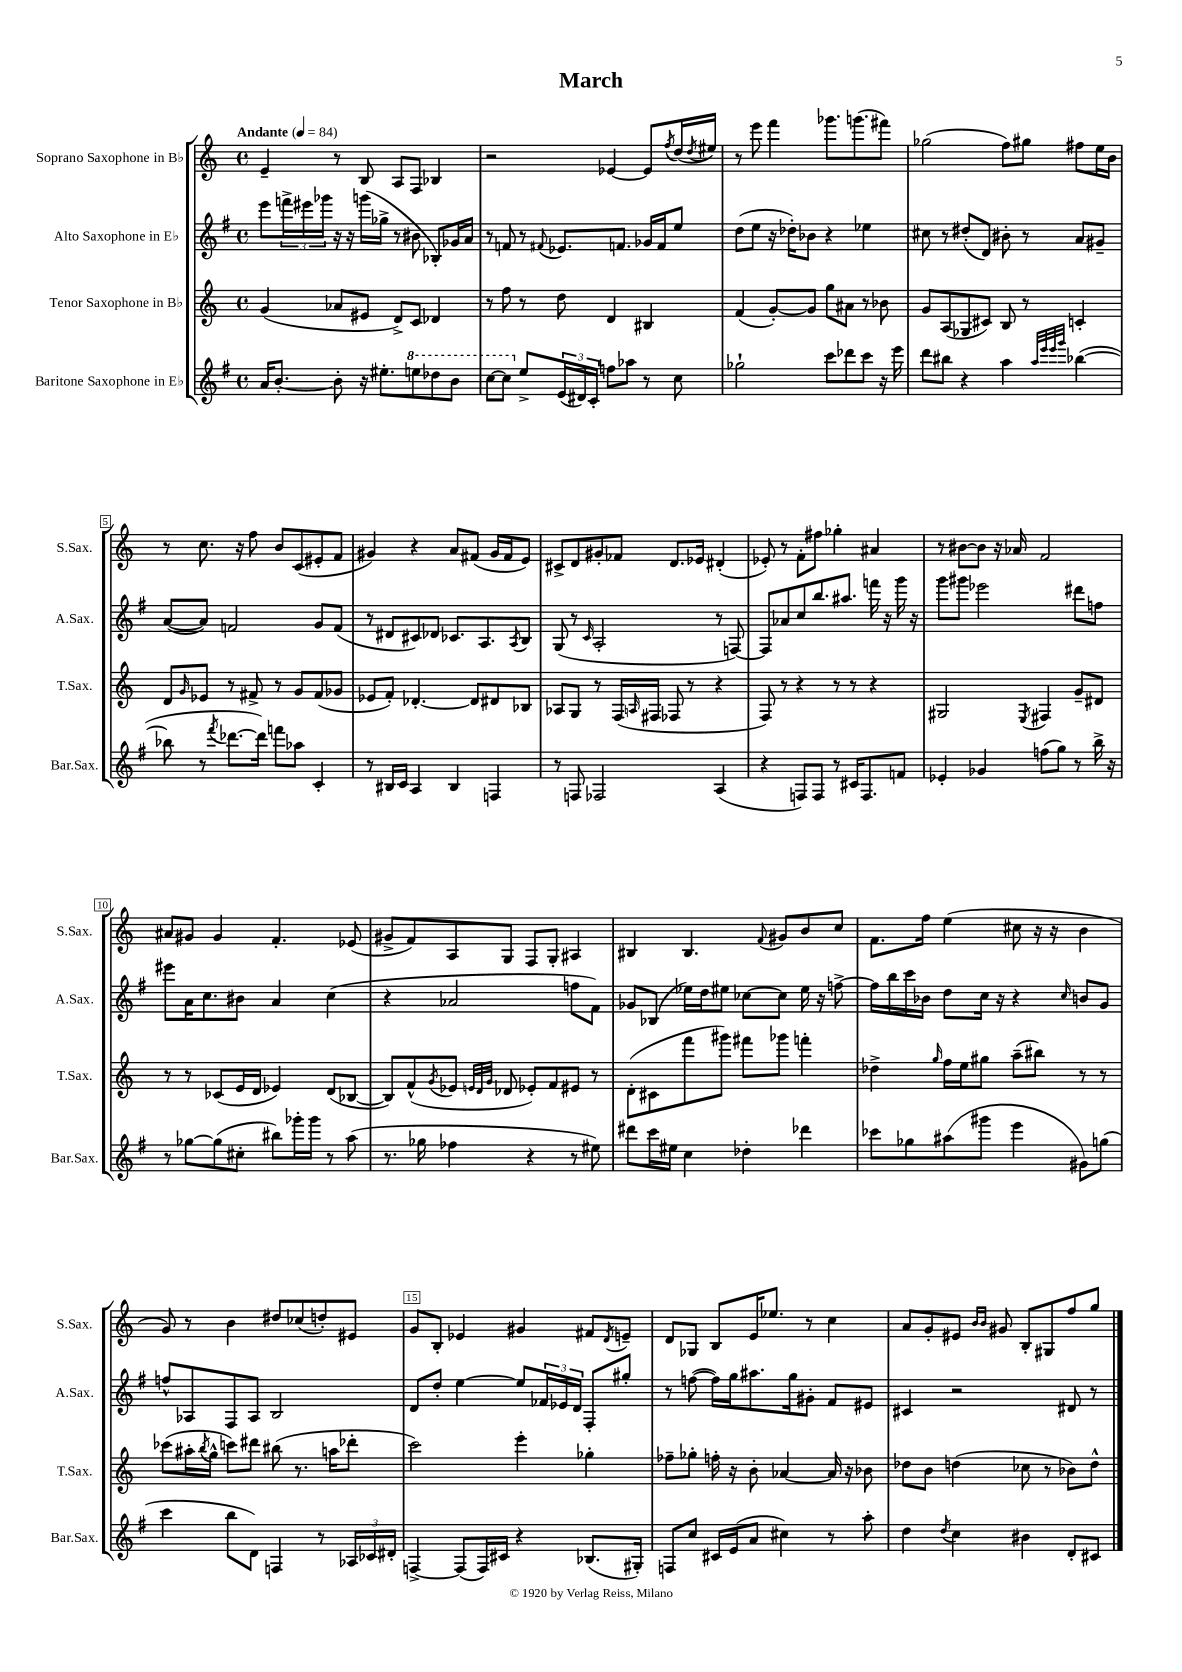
\header { title = "March" }
<<
\new StaffGroup <<
\new Staff = "s0" \with { instrumentName = "Soprano Saxophone in Bb" shortInstrumentName = "S.Sax." } {
    \clef treble \key c \major \defaultTimeSignature \time 4/4 \tempo "Andante" 4 = 84
    e'4-- r8 b8 a8 f8 bes4 |
    r2 ees'4~ ees'8 \acciaccatura { f''8 } d''16( \acciaccatura { d''8 } eis''16) |
    r8 e'''8 f'''4 ges'''8. g'''8.( fis'''8) |
    ges''2( f''8) gis''8 fis''8 e''16 b'16 |
    r8 c''8. r16 f''8 b'8 c'8( eis'8-. f'8 |
    gis'4) r4 a'8 fis'8( gis'16 fis'16 e'8) |
    cis'8-> d'8 gis'8-. fes'8 d'8. ees'16 dis'4-.( |
    ees'8-.) r8 f'8-. fis''8 ges''4-. ais'4 |
    r8 bis'8~ bis'8 r16 aes'16 f'2 |
    ais'8 gis'8 gis'4 f'4.-. ees'8( |
    gis'8-> f'8) a8 g8 f8 g8-. ais4 |
    bis4 bis4. \appoggiatura { f'8 } gis'8 b'8 c''8 |
    f'8. f''16 e''4( cis''8 r16 r16 b'4 |
    g'8) r8 b'4 dis''8 ces''8( d''8-.) eis'8 |
    g'8 b8-. ees'4 gis'4 fis'8 \acciaccatura { d'8 } e'8-- |
    d'8 ges8 b8 e'16 ees''8. r8 c''4 |
    a'8 g'8-. eis'8 \grace { b'16 b'16 } gis'8 b8-. gis8 f''8 g''8 \bar "|." |
}
\new Staff = "s1" \with { instrumentName = "Alto Saxophone in Eb" shortInstrumentName = "A.Sax." } {
    \clef treble \key g \major \defaultTimeSignature \time 4/4
    e'''8 \tuplet 3/2 { f'''16-> eis'''16 ges'''16 } r16 r16 g'''16( ges''16-> r8 bis'8 bes8-.) ges'16 a'16 |
    r8 f'8 r8 \appoggiatura { fis'8 } ees'8. f'8. ges'16 f'16 e''8 |
    d''8( e''8 r16 des''16-.) bes'8 r4 ees''4 |
    cis''8 r8 dis''8-.( d'8) bis'8-. r8 a'8 gis'8-- |
    a'8~( a'8) f'2 g'8 f'8( |
    r8 dis'8 cis'8) des'8 ces'8. a8. \acciaccatura { a8 } b8 |
    g8( r8 \grace { c'16 } a2-. r8 f8~) |
    f8 aes'8 c''8 b''8. ais''8. f'''16 r16 g'''16 r16 |
    g'''8 gis'''8 ees'''2 dis'''8 f''8 |
    eis'''8 a'16 c''8. bis'8 a'4 c''4( |
    r4 aes'2 f''8 fis'8) |
    ges'8 bes8( ees''16) d''16 eis''8 ces''8~ ces''8 eis''16 r16 f''8~-> |
    f''16 b''16 c'''16 bes'16 d''8 c''16 r16 r4 \grace { c''16 } b'8 g'8 |
    f''8-^ aes8 fis8 aes8 b2 |
    d'8 d''8-. e''4~ e''8 \tuplet 3/2 { fes'16 ees'16 d'16 } fis8-. gis''8-. |
    r8 f''8~( f''16) g''16 ais''8. g''16 gis'8-. fis'8 eis'8 |
    cis'4 r2 dis'8 r8 \bar "|." |
}
\new Staff = "s2" \with { instrumentName = "Tenor Saxophone in Bb" shortInstrumentName = "T.Sax." } {
    \clef treble \key c \major \defaultTimeSignature \time 4/4
    g'4( aes'8 eis'8 d'8->) c'8 des'4 |
    r8 f''8 r8 d''8 d'4 bis4 |
    f'4( g'8~-.) g'8 g''8 ais'8 r8 bes'8 |
    g'8 a8( ges8 cis'8) b8 r8 c'4-. |
    d'8 \grace { g'16 } ees'8 r8 fis'8-> r8 g'8 fis'8( ges'8 |
    ees'8 f'8-.) des'4.~-. des'8 dis'8 bes8 |
    aes8 g8 r8 f16( \grace { a16 } fis16 fes8 r8 r4 |
    f8) r8 r4 r8 r8 r4 |
    gis2 \acciaccatura { e8 } fis4 g'8-- dis'8 |
    r8 r8 ces'8( e'16 d'16 ees'4) d'8( bes8~ |
    bes8) f'8-^( \acciaccatura { g'8 } ees'8 \grace { e'32 d'32 g'32 } des'8 ees'8-.) f'8 eis'8 r8 |
    d'8-.( cis'8 f'''8 gis'''8) fis'''8 ges'''8 f'''4-. |
    des''4-> \grace { g''16 } f''16 e''16 gis''8 a''8--( bis''8) r8 r8 |
    ces'''8( ais''16-. \acciaccatura { b''8 } g''16-^ c'''8) dis'''8 bis''8( r8. a''16 des'''8-. |
    c'''2) e'''4-. ges''4-. |
    fes''8-- ges''8-. f''16-. r16 b'8-. aes'4~ aes'16 r16 bes'8 |
    des''8 b'8 d''4( ces''8 r8 bes'8) d''8-^ \bar "|." |
}
\new Staff = "s3" \with { instrumentName = "Baritone Saxophone in Eb" shortInstrumentName = "Bar.Sax." } {
    \clef treble \key g \major \defaultTimeSignature \time 4/4
    a'16 b'8.~-. b'8-. r16 eis''8.-. \ottava #1 e'''!8 des'''8 b''8 |
    c'''8~ c'''8 \ottava #0 e''8-> \tuplet 3/2 { e'16( dis'16) c'16-. } f''8 aes''8 r8 c''8 |
    ges''2-! c'''8 des'''8 c'''8 r16 e'''16 |
    d'''8 bis''8 r4 a''4 \grace { a''32 e'''32 e'''32 g'''32 } bes''4~( |
    bes''8 r8 \acciaccatura { fis'''8 } des'''8.~ des'''16) f'''8 aes''8 c'4-. |
    r8 bis16 c'16 a4 bis4 f4 |
    r8 f8 fes2 a4( |
    r4 f8) f8 r8 cis'16 f8. f'8 |
    ees'4-. ges'4 f''8( g''8) r8 b''16-> r16 |
    r8 ges''8~ ges''8( cis''8-. bis''8) ges'''16-. ges'''16 r8 a''8( |
    r8. ges''16 fes''4 r4 r8 eis''8) |
    dis'''8 c'''16 eis''16 c''4 des''4-. des'''4 |
    ces'''8 ges''8 ais''8( gis'''8 e'''4 gis'8) g''8( |
    c'''4 b''8 d'8) f4 r8 \tuplet 3/2 { aes16 ces'16 dis'16-. } |
    f4~-> f8( f16) cis'16 r4 bes8.( gis16-.) |
    f8 c''8 cis'16 e'16( a'8 cis''4) r8 a''8-. |
    d''4 \acciaccatura { d''8 } c''4 bis'4 d'8-. cis'8 \bar "|." |
}
>>
>>
\layout { \context { \Score \override BarNumber.break-visibility = ##(#f #t #t) barNumberVisibility = #(every-nth-bar-number-visible 5) \override BarNumber.stencil = #(make-stencil-boxer 0.1 0.3 ly:text-interface::print) } }
